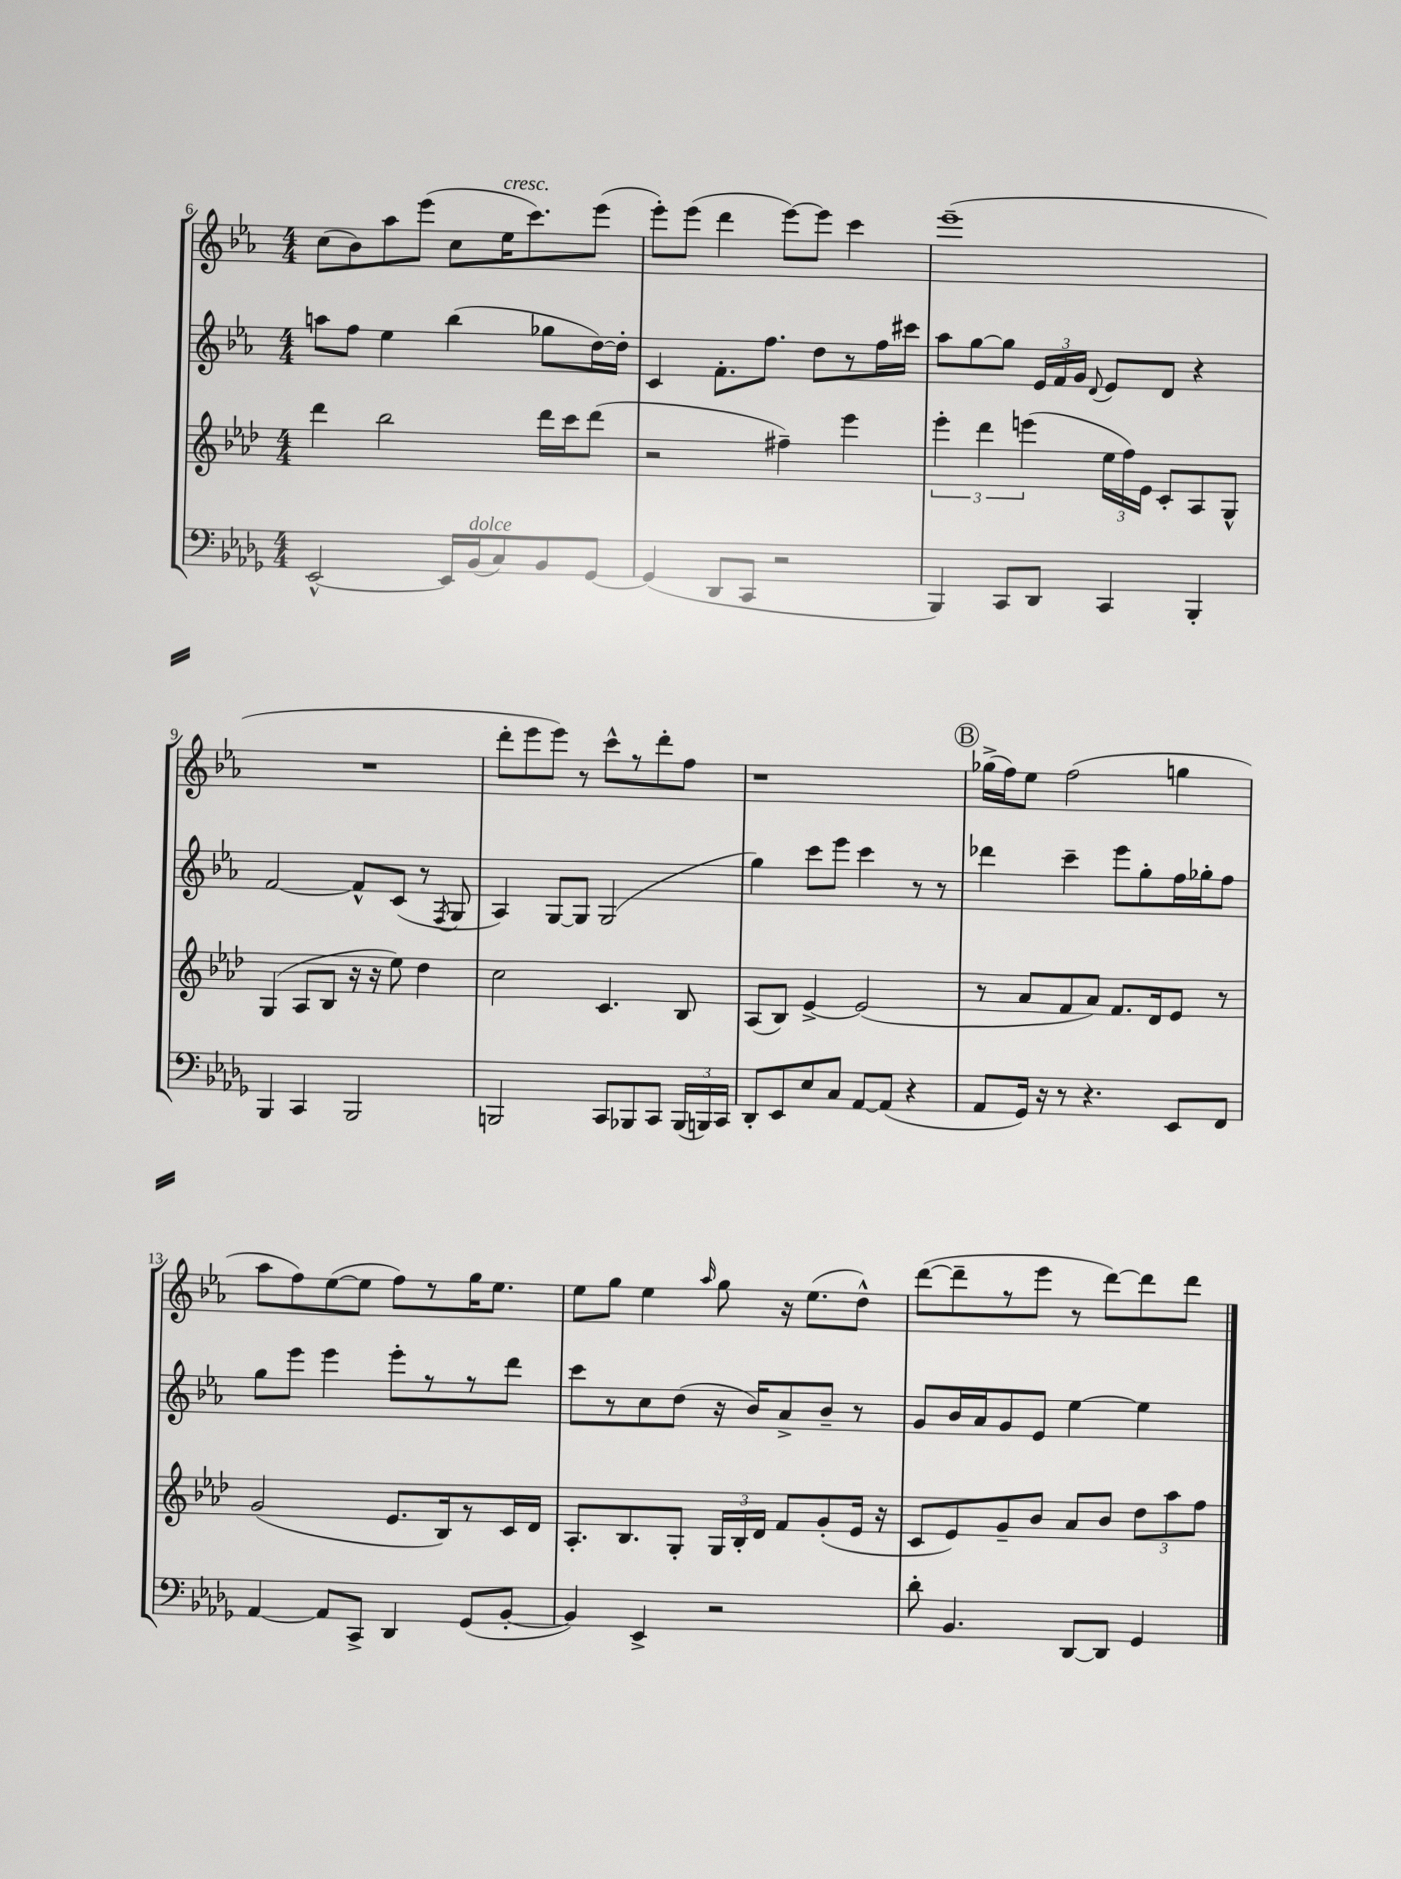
<<
\new StaffGroup <<
\new Staff = "s0" {
    \clef treble \key ees \major \numericTimeSignature \time 4/4
    \autoBeamOff c''8[( bes'8) aes''8 ees'''8]( c''8[ ees''16^\markup { \italic "cresc." } c'''8.) ees'''8]( |
    ees'''8[-.) ees'''8]( d'''4 ees'''8[~) ees'''8] c'''4 |
    ees'''1--( |
    R1 |
    d'''8[-. ees'''8 ees'''8]) r8 c'''8[-^ r8 d'''8-. f''8] |
    r1 |
    \mark \markup { \circle "B" } ges''16[->( f''16) ees''8] f''2( g''4 |
    aes''8[ f''8) ees''8~( ees''8] f''8[) r8 g''16 ees''8.] |
    ees''8[ g''8] ees''4 \grace { aes''16 } g''8 r16 ees''8.[( d''8]-^) |
    d'''8[~( d'''8-- r8 ees'''8] r8 d'''8[~) d'''8 d'''8] \bar "|." |
}
\new Staff = "s1" {
    \clef treble \key ees \major \numericTimeSignature \time 4/4
    \autoBeamOff a''8[ f''8] ees''4 bes''4( ges''8[ d''16~) d''16]-. |
    c'4 f'8.[-. f''8.] d''8[ r8 f''16 cis'''16] |
    aes''8[ g''8~ g''8] \tuplet 3/2 { ees'16[ f'16 g'16] } \appoggiatura { d'8 } ees'8[ d'8] r4 |
    f'2~ f'8[-^ c'8]( r8 \acciaccatura { f8 } g8 |
    aes4) g8[~ g8] g2( |
    g''4) c'''8[ ees'''8] c'''4 r8 r8 |
    \mark \markup { \circle "B" } des'''4 c'''4-- ees'''8[ g''8-. f''16 ges''16-. f''8] |
    g''8[ ees'''8] ees'''4 ees'''8[-. r8 r8 d'''8] |
    c'''8[ r8 c''8 d''8]( r16 bes'16[) aes'8-> bes'8]-- r8 |
    g'8[ bes'16 aes'16 g'8 ees'8] ees''4~ ees''4 \bar "|." |
}
\new Staff = "s2" {
    \clef treble \key aes \major \numericTimeSignature \time 4/4
    \autoBeamOff des'''4 bes''2 des'''16[ c'''16 des'''8]( |
    r2 fis''4--) ees'''4 |
    \tuplet 3/2 { ees'''4-. des'''4 e'''4( } \tuplet 3/2 { ees''16[ f''16) ees'16] } c'8[-. aes8 g8]-^ |
    g4( aes8[ bes8] r16 r16 ees''8) des''4 |
    c''2 c'4. bes8 |
    aes8[( bes8]) ees'4~-> ees'2( |
    \mark \markup { \circle "B" } r8 aes'8[ f'8 aes'8]) f'8.[ des'16 ees'8] r8 |
    g'2( ees'8.[ bes16) r8 c'16 des'16] |
    aes8.[-. bes8. g8]-. \tuplet 3/2 { g16[ bes16-. des'16] } f'8[ g'8-.( ees'16] r16 |
    c'8[ ees'8) g'8-- bes'8] aes'8[ bes'8] \tuplet 3/2 { des''8[ aes''8 f''8] } \bar "|." |
}
\new Staff = "s3" {
    \clef bass \key des \major \numericTimeSignature \time 4/4
    \autoBeamOff ees,2~-^ ees,16[ bes,16^\markup { \italic "dolce" }( c8) bes,8 ges,8]~ |
    ges,4( des,8[ c,8] r2 |
    bes,,4) c,8[ des,8] c,4 bes,,4-. |
    bes,,4 c,4 bes,,2 |
    b,,2 c,8[ bes,,8 c,8] \tuplet 3/2 { bes,,16[( b,,16) c,16] } |
    des,8[-. ees,8 ees8 c8] aes,8[~ aes,8]( r4 |
    \mark \markup { \circle "B" } aes,8[ ges,16]) r16 r8 r4. ees,8[ f,8] |
    aes,4~ aes,8[ c,8]-> des,4 ges,8[( bes,8]~-. |
    bes,4) ees,4-> r2 |
    des'8-. bes,4. des,8[~ des,8] ges,4 \bar "|." |
}
>>
>>
\layout { \context { \Score currentBarNumber = #6 } }
